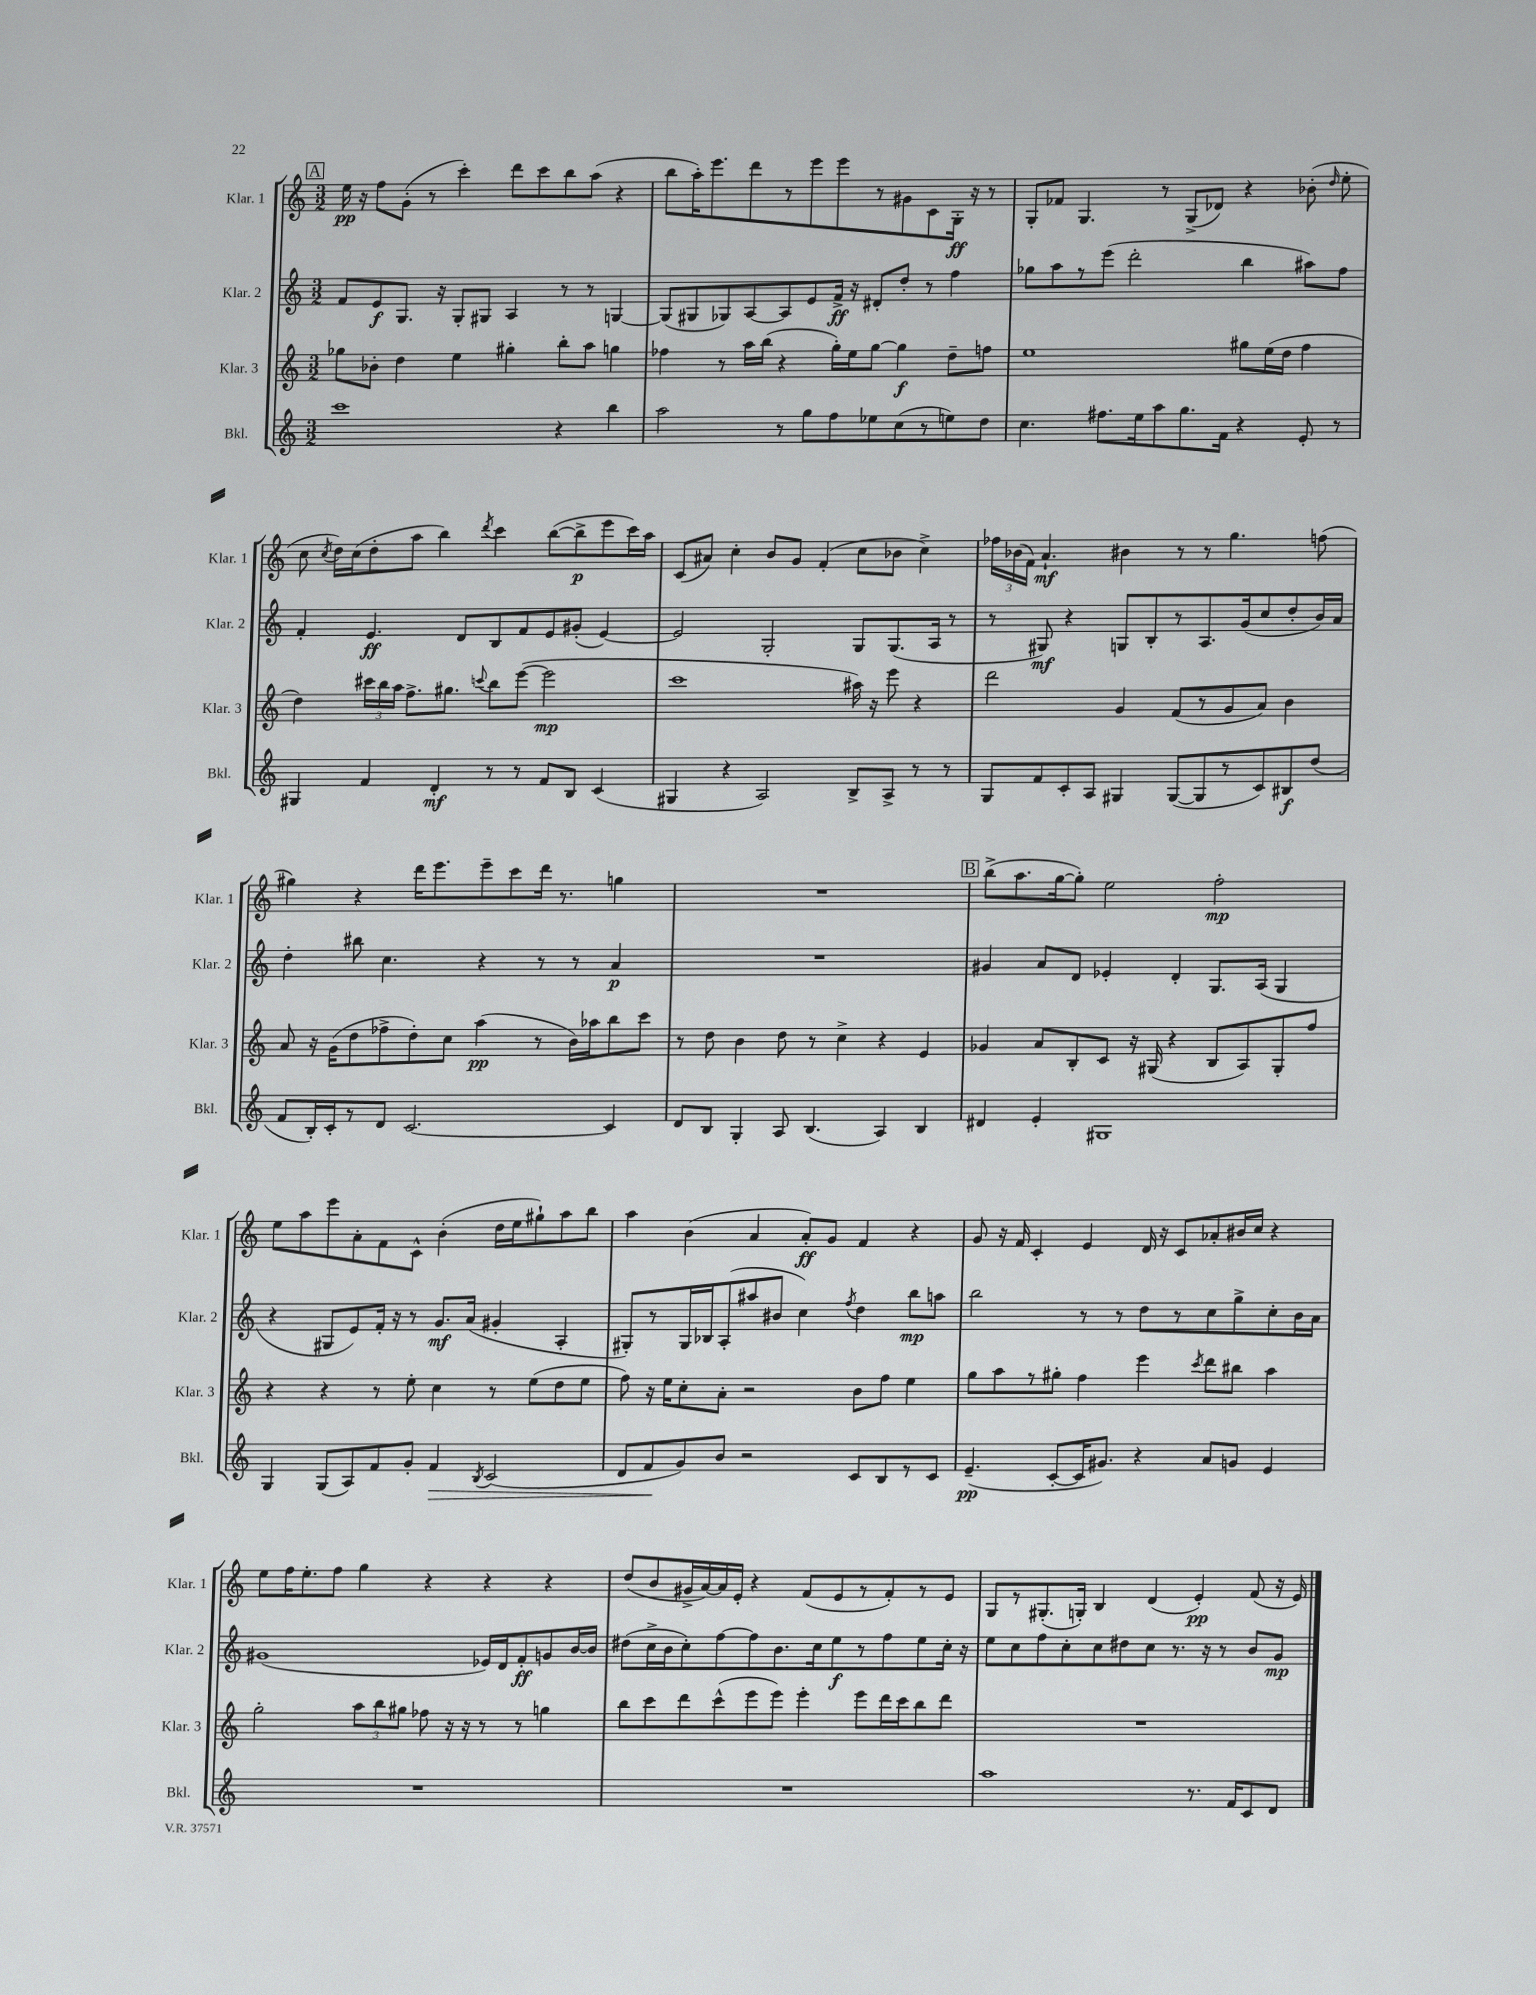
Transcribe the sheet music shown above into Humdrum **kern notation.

**kern	**kern	**kern	**kern
*staff4	*staff3	*staff2	*staff1
*clefG2	*clefG2	*clefG2	*clefG2
*k[]	*k[]	*k[]	*k[]
*M3/2	*M3/2	*M3/2	*M3/2
1ccc	8gg-\L	8f/L	16ee\
.	.	.	16r
.	8b-'\J	8e/	8ff\L
.	4dd\	8.G/J	(8g'\J
.	.	.	8r
.	.	16r	.
.	4ee\	8G'/L	4ccc'\)
.	.	8G#/J	.
.	4gg#'\	4A/	8ddd\L
.	.	.	8ccc\
4r	8bb'\L	8r	8bb\
.	8aa\J	8r	(8aa\J
4bb\	4gg\	[4G/	4r
=	=	=	=
2aa\	4ff-\	(8G/]L	8bb\L
.	.	8G#/	16aa'\K)
.	.	.	8.eee\
.	8r	8G-/)	.
.	16aa\LL	[8A/	8ddd\
.	(16bb\JJ	.	.
8r	4r	8A/]	8r
8gg\L	.	8e/	8eee\
8ff\	16gg'\LL)	16f^/Jk	8eee\
.	16ee\J	16r	.
8ee-\	[8gg\J	8d#'/L	8r
(8cc\	4gg\]	8dd'/J	8g#\
8r	.	8r	8c\
8ee\)	8dd~\L	4ff\	16G'\Jk
.	.	.	16r
8dd\J	8ff\J	.	8r
=	=	=	=
4.cc\	1ee	8gg-\L	8G'/L
.	.	8aa\	8f-/J
.	.	8r	4.G/
8.ff#\L	.	(8eee\J	.
.	.	2ddd'\	.
16ee\k	.	.	.
8aa\	.	.	8r
8.gg\	.	.	(8G^/L
.	.	.	8d-/J)
16f\Jk	.	.	.
4r	8gg#\L	4bb\	4r
.	(16ee\L	.	.
.	16dd\JJ	.	.
8e'/	4ff\	8aa#\L)	(8b-'\
.	.	.	16qqdd/
8r	.	8ff\J	8ee'\
=	=	=	=
4G#/	4dd\)	4f'/	8cc\
.	.	.	8qcc/
.	.	.	16dd\LL)
.	.	.	(16cc\J
4f/	24ccc#\LL	4.e/	8dd'\
.	24bb\	.	.
.	24aa\JJ	.	.
.	8.ff^\L	.	8aa\J
4d'/	.	.	4bb\)
.	8.gg#\J	.	.
.	.	8d/L	.
.	8qqccc/	.	8qddd/
8r	8bb\L	8B/	4ccc\
8r	([8eee\J	8f/	.
8f/L	2eee\]	8e/	([8bb\L
8B/J	.	(8g#'/J	8bb^\]
(4c/	.	[4e/)	8eee\
.	.	.	16ccc\L)
.	.	.	16aa\JJ
=	=	=	=
4G#/	1ccc	2e/]	(8c/L
.	.	.	8a#/J)
4r	.	.	4cc'\
2A/)	.	2G'/	8b/L
.	.	.	8g/J
.	.	.	(4f'/
8B^/L	16aa#\)	8G/L	8cc\L
.	16r	.	.
8A^/J	8eee\	(8.G/	8b-\J
8r	4r	.	4cc^\)
.	.	16A/Jk	.
8r	.	8r	.
=	=	=	=
8G/L	2ddd\	8r	24ff-\LL
.	.	.	(24b-\
.	.	.	24f\JJ)
8f/	.	8G#/)	4.a`/
8c'/	.	4r	.
8A/J	.	.	.
4G#/	4g/	8G/L	4b#\
.	.	8B'/	.
([8G#/L	(8f/L	8r	8r
8G#/]	8r	8.A/	8r
8r	8g/	.	4.gg\
.	.	(16g/k	.
8c/)	8a/J)	8cc/	.
8B#/	4b\	8dd'/	.
(8dd/J	.	16b/L)	(8ff\
.	.	16a/JJ	.
=	=	=	=
8f/L	8a/	4dd'\	4gg#\)
16B'/L)	16r	.	.
16c'/J	(16g\LK	.	.
8r	8dd\	8bb#\	4r
8d/J	8ff-^\	4.cc\	.
[2.c/	8dd'\)	.	16ddd\LK
.	.	.	8.eee\
.	8cc\J	.	.
.	(4aa\	4r	8eee~\
.	.	.	8ccc\
.	8r	8r	16ddd\Jk
.	.	.	8.r
.	16b\LL)	8r	.
.	16aa-\J	.	.
4c/]	8bb\	4a/	4gg\
.	8ccc\J	.	.
=	=	=	=
8d/L	8r	1.r	1.r
8B/J	8dd\	.	.
4G'/	4b\	.	.
8A/	8dd\	.	.
(4.B/	8r	.	.
.	4cc^\	.	.
4A/)	4r	.	.
4B/	4e/	.	.
=	=	=	=
4d#/	4g-/	4g#/	(8bb^\L
.	.	.	8.aa\
4e'/	8a/L	8a/L	.
.	.	.	[16gg\k
.	8B'/	8d/J	8gg'\]J)
1G#	8c/J	4e-'/	2ee\
.	16r	.	.
.	(16G#/	.	.
.	4r	4d'/	.
.	8B/L	8.G/L	2ff'\
.	8A/)	.	.
.	.	(16A/Jk	.
.	8G#'/	4G/	.
.	8ff/J	.	.
=	=	=	=
4G/	4r	4r	8ee\L
.	.	.	8aa\
(8G/L	4r	8G#/L	8eee\
8A/)	.	8e/)	8a'\
8f/	8r	16f'/Jk	8f\
.	.	16r	.
8g'/J	8ee'\	8r	8c^^\J
4f/	4cc\	8.g/L	(4b'\
.	.	(16a/Jk	.
8qB/	.	.	.
(2c/	8r	4g#'/	16dd\LL
.	.	.	16ee\J
.	(8ee\L	.	8gg#`\)
.	8dd\	4A'/	8aa\
.	8ee\J	.	8bb\J
=	=	=	=
8d/L	8ff\)	8G#'/L)	4aa\
8f/	16r	8r	.
.	16ee\LK	.	.
8g/)	8cc'\	16G#/L	(4b\
.	.	16B-/J	.
8b/J	8a'\J	(8A'/	.
2r	2r	8aa#/	4a/
.	.	8b#/J	.
.	.	4cc\)	8a'/L)
.	.	.	8g/J
.	.	8qff/	.
8c/L	8b\L	4dd\	4f/
8B/	8ff\J	.	.
8r	4ee\	8bb\L	4r
8c/J	.	8aa\J	.
=	=	=	=
(4.e~/	8gg\L	2bb\	8g/
.	8aa\	.	16r
.	.	.	16f/
.	8r	.	4c'/
[8c'/L	8gg#'\J	.	.
16c/]K	4ff\	8r	4e/
8.g#/J)	.	.	.
.	.	8r	.
4r	4eee\	8dd\L	16d/
.	.	.	16r
.	.	8r	8c/L
.	8qccc/	.	.
8a/L	8ddd\L	8cc\	8a-'/
8g/J	8bb#\J	8gg^\	16b#/L
.	.	.	16cc/JJ
4e/	4aa\	8cc'\	4r
.	.	16b\L	.
.	.	16a\JJ	.
=	=	=	=
1.r	2gg'\	(1g#	8ee\L
.	.	.	16ff\K
.	.	.	8.ee'\
.	.	.	8ff\J
.	12aa\L	.	4gg\
.	12bb\	.	.
.	12gg#\J	.	.
.	8ff-\	.	4r
.	16r	.	.
.	16r	.	.
.	8r	16e-/LL)	4r
.	.	16d/J	.
.	8r	8f'/	.
.	4gg\	8g/	4r
.	.	[16b/L	.
.	.	16b/]JJ	.
=	=	=	=
1.r	8bb\L	(8dd#\L	(8dd/L
.	8ccc\	16cc^\L	8b/
.	.	16b\J	.
.	8ddd\	8cc'\)	16g#^/L
.	.	.	[16a/)
.	(8ccc^^\	[8ff\	16a/]
.	.	.	16e'/JJ
.	8eee\	8ff\]	4r
.	8eee\J)	8.b\	.
.	4eee'\	.	(8f/L
.	.	16cc\k	.
.	.	8ee\	8e/
.	8eee\L	8r	8r
.	16ddd\L	8ff\	8f'/)
.	16ccc\J	.	.
.	8bb\	8ee\	8r
.	8ddd\J	16cc'\Jk	8e/J
.	.	16r	.
=	=	=	=
1aa	1.r	8ee\L	8G/L
.	.	8cc\	8r
.	.	8ff\	(8.G#'/
.	.	8cc'\	.
.	.	.	16G'/Jk)
.	.	8cc\	4B/
.	.	8dd#\	.
.	.	8cc\J	(4d/
.	.	8.r	.
8.r	.	.	4e'/)
.	.	16r	.
.	.	8r	.
16f/LK	.	.	.
8c/	.	8b/L	(8f/
8d/J	.	8g/J	16r
.	.	.	16e/)
==	==	==	==
*-	*-	*-	*-
